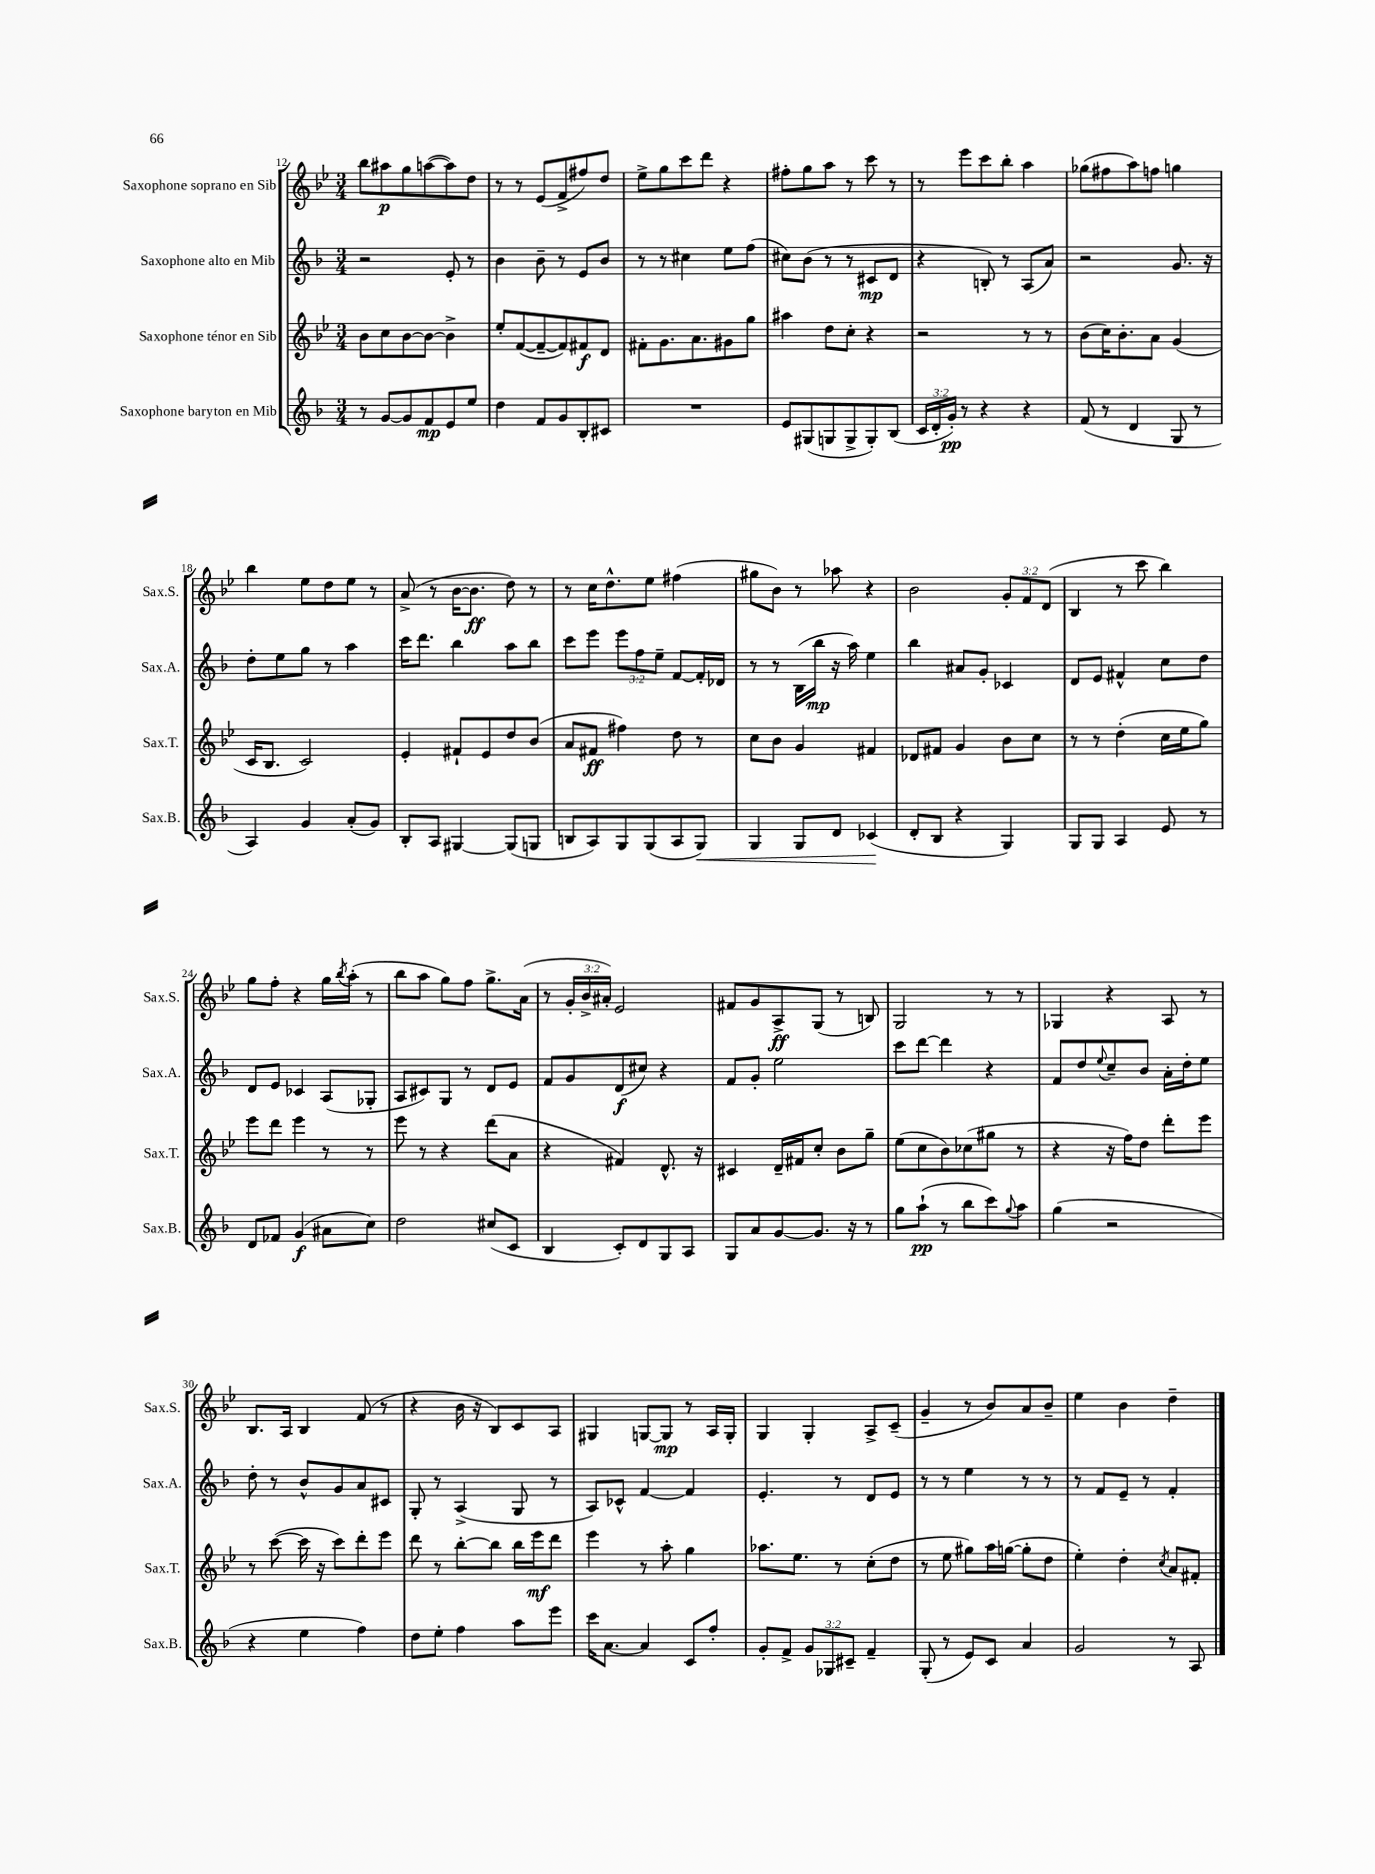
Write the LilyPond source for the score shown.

<<
\new StaffGroup <<
\new Staff = "s0" \with { instrumentName = "Saxophone soprano en Sib" shortInstrumentName = "Sax.S." } {
    \clef treble \key bes \major \numericTimeSignature \time 3/4 \override Staff.TupletNumber.text = #tuplet-number::calc-fraction-text
    bes''8 ais''8\p g''8 a''8~( a''8) d''8 |
    r8 r8 ees'8( f'8-> fis''8) d''8 |
    ees''8-> g''8 c'''8 d'''8 r4 |
    fis''8-. g''8 a''8 r8 c'''8 r8 |
    r8 ees'''8 c'''8 bes''8-. a''4 |
    ges''8( fis''8 a''8) f''8 g''4 |
    bes''4 ees''8 d''8 ees''8 r8 |
    a'8->( r8 bes'16~ bes'8.\ff d''8) r8 |
    r8 c''16 d''8.-^ ees''8 fis''4( |
    gis''8 bes'8) r8 aes''8 r4 |
    bes'2 \tuplet 3/2 { g'8-. f'8 d'8( } |
    bes4 r8 c'''8 bes''4) |
    g''8 f''8-. r4 g''16 \acciaccatura { bes''8 } a''16-.( r8 |
    bes''8 a''8 g''8) f''8 g''8.-> a'16( |
    r8 \tuplet 3/2 { g'16-. bes'16-> ais'16-.) } ees'2 |
    fis'8 g'8 a8->\ff g8( r8 b8) |
    g2 r8 r8 |
    ges4 r4 a8 r8 |
    bes8. a16 bes4 f'8( r8 |
    r4 bes'16 r16 bes8) c'8 a8 |
    gis4 g8~ g8\mp r8 a16 g16-. |
    g4 g4-. a8-> c'8--( |
    g'4-- r8 bes'8) a'8 bes'8-- |
    ees''4 bes'4 d''4-- \bar "|." |
}
\new Staff = "s1" \with { instrumentName = "Saxophone alto en Mib" shortInstrumentName = "Sax.A." } {
    \clef treble \key f \major \numericTimeSignature \time 3/4 \override Staff.TupletNumber.text = #tuplet-number::calc-fraction-text
    r2 e'8-. r8 |
    bes'4 bes'8-- r8 e'8 bes'8 |
    r8 r8 cis''4 e''8 f''8( |
    cis''8) bes'8( r8 r8 cis'8\mp d'8 |
    r4 b8-.) r8 a8( a'8) |
    r2 g'8. r16 |
    d''8-. e''8 g''8 r8 a''4 |
    c'''16 d'''8. bes''4 a''8 bes''8 |
    c'''8 e'''8 \tuplet 3/2 { e'''8 f''8 e''8-- } f'8~ f'16-. des'16 |
    r8 r8 bes16( bes''16\mp r16 a''16) e''4 |
    bes''4 ais'8 g'8-. ces'4 |
    d'8 e'8 fis'4-^ c''8 d''8 |
    d'8 e'8 ces'4 a8( ges8-. |
    a8 cis'8) g8 r8 d'8 e'8 |
    f'8 g'8 d'8\f( cis''8) r4 |
    f'8 g'8-. e''2 |
    c'''8 d'''8~ d'''4 r4 |
    f'8 d''8 \appoggiatura { e''8 } c''8-- bes'8 a'16-. d''16-. e''8 |
    d''8-. r8 bes'8-^ g'8 a'8 cis'8 |
    g8-. r8 a4->( g8 r8 |
    a8) ces'8-^ f'4~ f'4 |
    e'4.-. r8 d'8 e'8 |
    r8 r8 e''4 r8 r8 |
    r8 f'8 e'8-- r8 f'4-. \bar "|." |
}
\new Staff = "s2" \with { instrumentName = "Saxophone ténor en Sib" shortInstrumentName = "Sax.T." } {
    \clef treble \key bes \major \numericTimeSignature \time 3/4
    bes'8 c''8 bes'8~ bes'8~ bes'4-> |
    ees''8-. f'8~( f'8~-- f'8) fis'8\f d'8 |
    fis'8-. g'8. a'8. gis'8 g''8 |
    ais''4 d''8 c''8-. r4 |
    r2 r8 r8 |
    bes'8( c''16) bes'8.-. a'8 g'4( |
    c'16 bes8. c'2) |
    ees'4-. fis'8-! ees'8 d''8 bes'8( |
    a'8 fis'8\ff fis''4) d''8 r8 |
    c''8 bes'8 g'4 fis'4 |
    des'8 fis'8 g'4 bes'8 c''8 |
    r8 r8 d''4-.( c''16 ees''16 g''8) |
    ees'''8 d'''8 ees'''4 r8 r8 |
    ees'''8 r8 r4 d'''8( a'8 |
    r4 fis'4) d'8.-^ r16 |
    cis'4 d'16-- fis'16 c''8-. bes'8 g''8-- |
    ees''8( c''8 bes'8) ces''8( gis''8 r8 |
    r4 r16 f''16) d''8 d'''8-. ees'''8 |
    r8 c'''8~( c'''16 r16 c'''8) d'''8-. ees'''8 |
    d'''8 r8 bes''8~-. bes''8 bes''16 ees'''16\mf d'''8 |
    ees'''4 r8 a''8-. g''4 |
    aes''8. ees''8. r8 c''8-.( d''8 |
    r8 ees''8 gis''8) a''16 g''16~( g''8-. d''8 |
    ees''4-.) d''4-. \acciaccatura { c''8 } a'8 fis'8-. \bar "|." |
}
\new Staff = "s3" \with { instrumentName = "Saxophone baryton en Mib" shortInstrumentName = "Sax.B." } {
    \clef treble \key f \major \numericTimeSignature \time 3/4 \override Staff.TupletNumber.text = #tuplet-number::calc-fraction-text
    r8 g'8~ g'8 f'8\mp e'8 e''8 |
    d''4 f'8 g'8 bes8-. cis'8 |
    R2. |
    e'8 gis8( g8 g8-> g8-.) bes8( |
    \tuplet 3/2 { c'16 d'16-. g'16-.\pp) } r8 r4 r4 |
    f'8( r8 d'4 g8 r8 |
    a4) g'4 a'8-.( g'8) |
    bes8-. a8 gis4~ gis8( g8 |
    b8 a8) g8 g8( a8 g8\<) |
    g4 g8 d'8 ces'4\!( |
    d'8-. bes8 r4 g4) |
    g8 g8 a4 e'8 r8 |
    d'8 fes'8 g'4\f( ais'8 c''8) |
    d''2 cis''8( c'8 |
    bes4 c'8-.) d'8 g8 a8 |
    g8 a'8 g'8~ g'8. r16 r8 |
    g''8 a''8-!\pp( r8 bes''8 c'''8) \appoggiatura { g''8 } a''8 |
    g''4( r2 |
    r4 e''4 f''4) |
    d''8 e''8-. f''4 a''8 e'''8 |
    c'''16 a'8.~ a'4 c'8 f''8-. |
    g'8-. f'8-> \tuplet 3/2 { g'8 ges8 cis'8-- } f'4-- |
    g8-.( r8 e'8) c'8 a'4 |
    g'2 r8 a8 \bar "|." |
}
>>
>>
\layout { \context { \Score currentBarNumber = #12 } }
